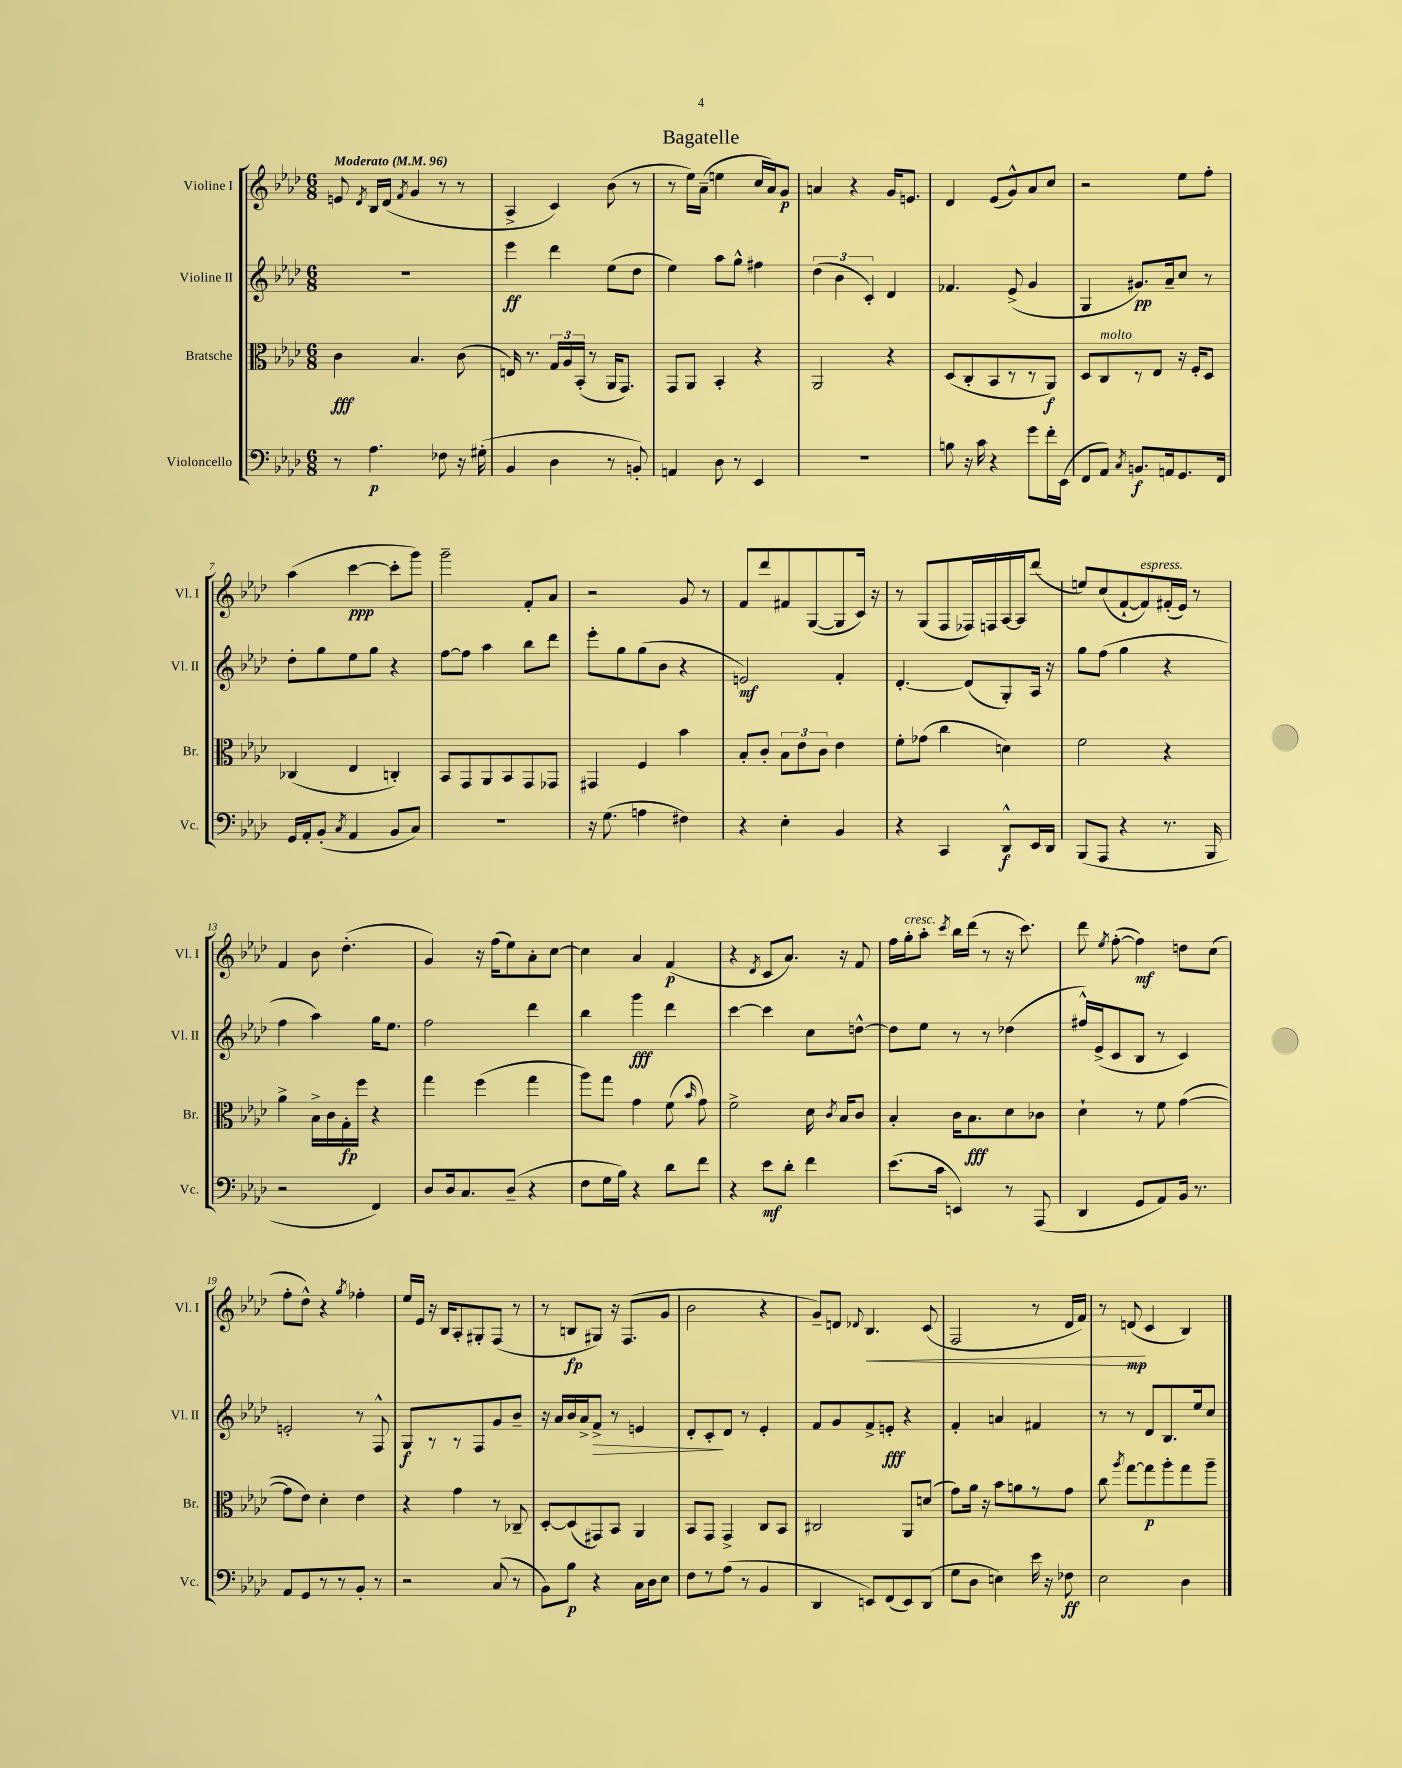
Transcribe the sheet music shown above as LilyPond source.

\header { title = "Bagatelle" }
<<
\new StaffGroup <<
\new Staff = "s0" \with { instrumentName = "Violine I" shortInstrumentName = "Vl. I" } {
    \clef treble \key aes \major \numericTimeSignature \time 6/8 \tempo "Moderato" 4 = 96
    \autoBeamOff e'8 \acciaccatura { des'8 } bes16[ des'16]( \acciaccatura { f'8 } g'4 r8 r8 |
    aes4-> c'4) bes'8( r8 |
    r8 ees''16[) aes'16]--( e''4 c''16[ aes'16) g'8]\p |
    a'4 r4 g'16[ e'8.] |
    des'4 ees'8[( g'8-^) aes'8 c''8] |
    r2 ees''8[ f''8]-. |
    aes''4( c'''4~\ppp c'''8[-. g'''8]) |
    g'''2-- f'8[-. aes'8] |
    r2 g'8 r8 |
    f'8[ des'''8 fis'8 g8~( g8 c'16]) r16 |
    r8 g8[( f8 fes16) f16 aes16~ aes16 des'''8]( |
    e''8[) c''8( f'8~-! f'8^\markup { \italic "espress." }) fis'16-.( ees'16]) r8 |
    f'4 bes'8 des''4.-.( |
    g'4) r16 f''16[( ees''8) aes'8-. c''8]~ |
    c''4 aes'4 f'4\p( |
    r4 \acciaccatura { des'8 } c'8[ aes'8.]) r16 f'8 |
    f''16[ g''16-.^\markup { \italic "cresc." } aes''8]-. \acciaccatura { c'''8 } bes''16[ des'''16]( r8 r16 c'''8.) |
    des'''8 \acciaccatura { ees''8 } f''8~-.( f''4\mf) d''8[ c''8]( |
    f''8[-. des''8]-^) r4 \acciaccatura { g''8 } fes''4-. |
    ees''16[ ees'16] r16 bes16[ aes8-. gis8-. f8]( r8 |
    r8 b8[\fp gis8]) r16 f8.[( g'8] |
    bes'2 r4 |
    g'8[--) d'8] \appoggiatura { des'8 } bes4.\< c'8( |
    f2 r8 des'16[ f'16]) |
    r8 d'8\mp\!( c'4 bes4) \bar "|." |
}
\new Staff = "s1" \with { instrumentName = "Violine II" shortInstrumentName = "Vl. II" } {
    \clef treble \key aes \major \numericTimeSignature \time 6/8
    \autoBeamOff R2. |
    ees'''4\ff des'''4 ees''8[( des''8] |
    ees''4) aes''8[ g''8]-^ fis''4 |
    \tuplet 3/2 { des''4( bes'4 c'4-.) } des'4 |
    fes'4. ees'8->( g'4 |
    g4 gis'8.[\pp) aes'16-- c''8] r8 |
    des''8[-. g''8 ees''8 g''8] r4 |
    f''8[~ f''8] aes''4 bes''8[ des'''8] |
    ees'''8[-. g''8 g''8( bes'8] r4 |
    e'2\mf) f'4-. |
    des'4.~-. des'8[( g8-.) aes16] r16 |
    g''8[ f''8]( g''4 r4 |
    f''4 aes''4) g''16[ ees''8.] |
    f''2 des'''4 |
    bes''4 g'''4\fff des'''4 |
    c'''4~ c'''4 c''8[ d''8]~-^ |
    d''8[ ees''8] r8 r8 des''4( |
    fis''16[-^) ees'16->( c'8 bes8] r8 c'4) |
    e'2-. r8 f8-^ |
    g8[\f r8 r8 f8 g'8 bes'8]-- |
    r16 aes'16[ bes'16 aes'16-> f'8]->\> r8 e'4 |
    des'8[-. c'8-.\! des'8] r8 ees'4-. |
    f'8[ g'8 f'8-> e'8]-.\fff r4 |
    f'4-. a'4 fis'4 |
    r8 r8 des'8[ bes8. ees''16 c''8] \bar "|." |
}
\new Staff = "s2" \with { instrumentName = "Bratsche" shortInstrumentName = "Br." } {
    \clef alto \key aes \major \numericTimeSignature \time 6/8
    \autoBeamOff c'4\fff bes4. c'8( |
    e16) r8. \tuplet 3/2 { g16[ aes16 bes,16]-.( } r8 aes,16[ g,8.]) |
    g,8[ aes,8] bes,4-. r4 |
    aes,2 r4 |
    des8[( c8-. bes,8 r8 r8 aes,8]\f) |
    des8[ c8^\markup { \italic "molto" } r8 ees8] r16 f16[-. des8] |
    ces4( ees4 c4-.) |
    bes,8[ g,8 aes,8 bes,8 g,8 ges,8] |
    gis,4 f4 bes'4 |
    bes8[-. c'8]-. \tuplet 3/2 { bes8[ ees'8 c'8] } ees'4 |
    f'8[-. ges'8]( c''4 d'4) |
    f'2 r4 |
    aes'4-> bes16[-> c'16 g16-.\fp f''16] r4 |
    g''4 f''4( g''4 |
    aes''8[) g''8] g'4 f'8( \grace { bes'16 } g'8) |
    f'2-> des'16 \acciaccatura { c'8 } bes16[ c'8] |
    bes4-. c'16[ bes8.\fff des'8 ces'8] |
    des'4-! r8 f'8 g'4~( |
    g'8[ ees'8]) des'4-. ees'4 |
    r4 g'4 r8 ces8-- |
    des8[~-. des8( gis,8) bes,8] aes,4 |
    bes,8[ g,8] g,4-> c8[ bes,8] |
    cis2 aes,8[ d'8]( |
    g'8[) aes'16] r16 bes'8[ a'8 r8 g'8] |
    c''8 \acciaccatura { aes''8 } g''8[~ g''8\p aes''8-. g''8 aes''8]-- \bar "|." |
}
\new Staff = "s3" \with { instrumentName = "Violoncello" shortInstrumentName = "Vc." } {
    \clef bass \key aes \major \numericTimeSignature \time 6/8
    \autoBeamOff r8 aes4.\p fes8 r16 gis16-.( |
    bes,4 des4 r8 b,8-.) |
    a,4 des8 r8 ees,4 |
    R2. |
    b8 r16 c'16 r4 g'8[ f'16-. ees,16]( |
    f,8[ aes,8]) \acciaccatura { c8 } b,8.[\f a,16 g,8. f,16] |
    g,16[ aes,16-. bes,8]-.( \acciaccatura { c8 } aes,4 bes,8[ c8]) |
    R2. |
    r16 g8.( a4 fis4) |
    r4 ees4-. bes,4 |
    r4 c,4 des,8[-^\f ees,16 des,16] |
    bes,,8[( aes,,8] r4 r8. bes,,16 |
    r2 f,4) |
    des8[ des16 c8. des8]--( r4 |
    f8[ g16 bes16]) r4 des'8[ f'8] |
    r4 ees'8[\mf des'8]-. f'4 |
    ees'8.[( c'16] e,4) r8 aes,,8( |
    des,4 g,8[ aes,8) bes,16] r8. |
    aes,8[ g,8 r8 r8 bes,8]-. r8 |
    r2 c8( r8 |
    bes,8[) bes8]\p r4 c16[ des16 ees8] |
    f8[ r8 aes8]( r8 bes,4 |
    des,4 e,8[) f,8( e,8) des,8]( |
    g8[ des8] e4) ees'16 r16 fes8\ff |
    ees2 des4 \bar "|." |
}
>>
>>
